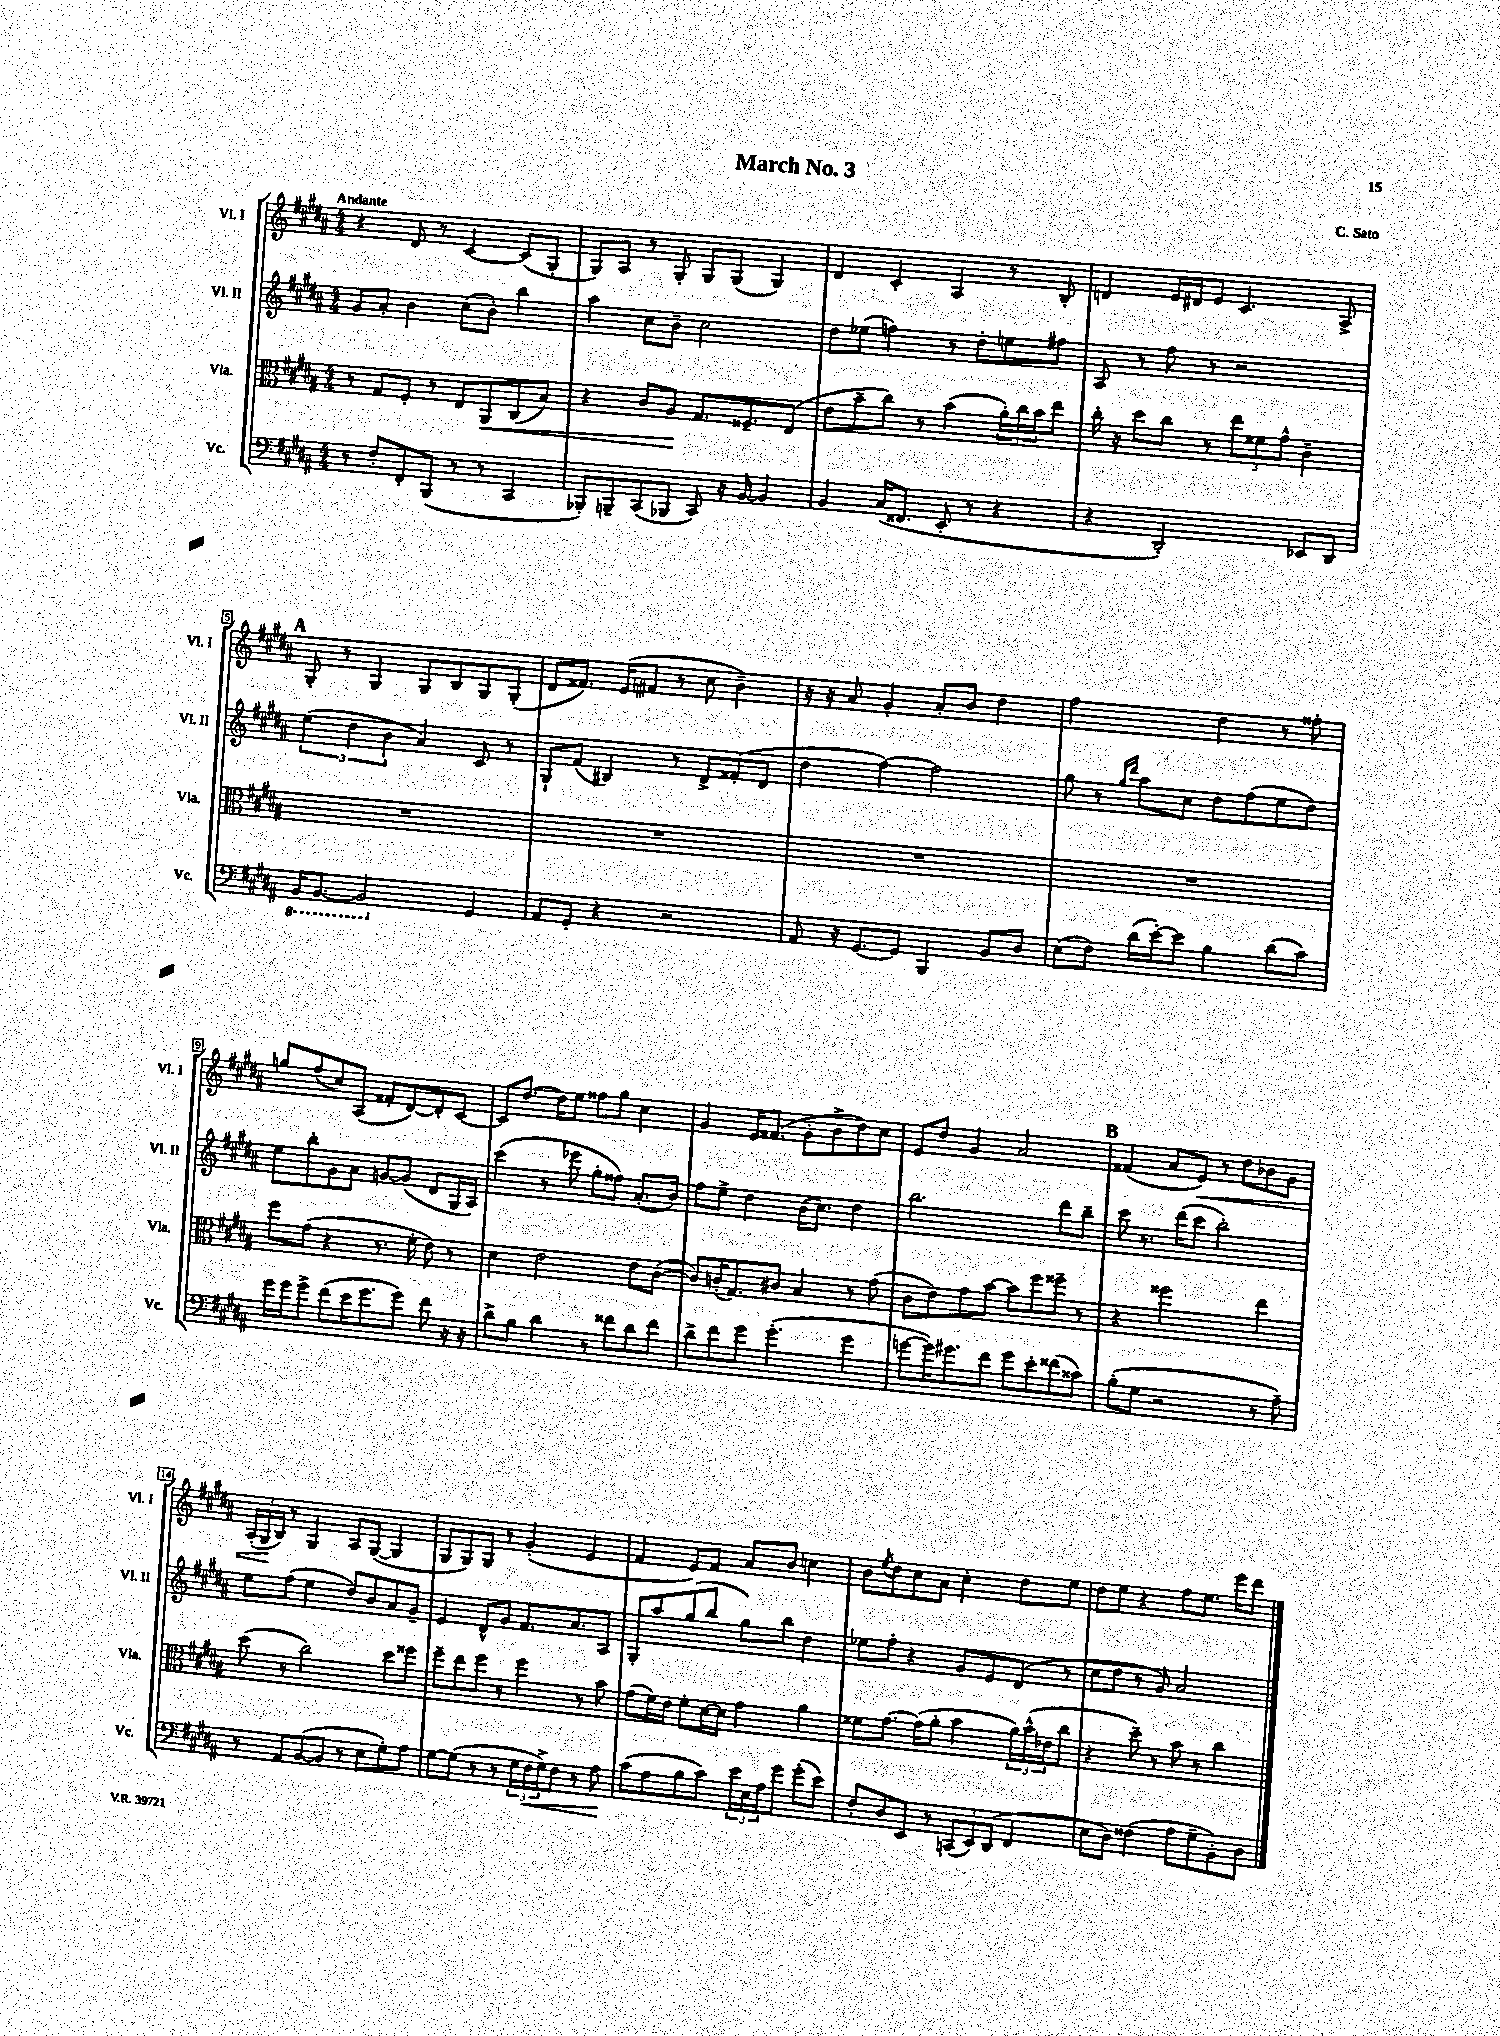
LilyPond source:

\header { title = "March No. 3" composer = "C. Sato" }
<<
\new StaffGroup <<
\new Staff = "s0" \with { instrumentName = "Vl. I" shortInstrumentName = "Vl. I" } {
    \clef treble \key b \major \numericTimeSignature \time 4/4 \tempo "Andante"
    r4 dis'8 r8 cis'4~ cis'8( gis8-. |
    gis8) ais8 r8 gis8-. gis8 gis8( gis4) |
    dis'4 cis'4-. ais4 r8 b8-. |
    d'4 e'16 dis'16 e'8 cis'4. ais8-> |
    \mark \markup { \bold "A" } gis8-. r8 gis4 gis8 b8 gis8 gis8-.( |
    dis'8 fisis'8.) e'16( fis'8 r8 cis''8 b'4--) |
    r16 r16 ais'8 gis'4-. ais'8-. b'8 dis''4 |
    fis''2 dis''4 r8 fisis''8-. |
    g''8 fis''8( cis''8) ais8( fisis'8-. dis'8~) dis'8-. cis'8~ |
    cis'8 dis''8.~ dis''16 e''8 fisis''8 gis''8 cis''4 |
    gis'4 e'16 fisis'8.( gis'8-. b'8-> dis''8) cis''8 |
    e'8 dis''8 gis'4 ais'2 |
    \mark \markup { \bold "B" } fisis'4( ais'8 e'8\<) r8 dis''8 bes'8 gis'8 |
    \tuplet 3/2 { ais16-.( gis16\! b16) } r8 gis4 ais8 gis8~( gis4 |
    gis8 gis8) gis8 r8 gis'4-.( e'4 |
    fis'4 e'8) fis'8 ais'8 b'8 c''4 |
    b'8 \acciaccatura { e''8 } dis''8 cis''8 ais'8 cis''4-. dis''8 e''8 |
    dis''8 e''8 r4 fis''8 e''8. e'''16 dis'''8 \bar "|." |
}
\new Staff = "s1" \with { instrumentName = "Vl. II" shortInstrumentName = "Vl. II" } {
    \clef treble \key b \major \numericTimeSignature \time 4/4
    gis'8 ais'8-. b'4 cis''8( b'8-.) b''4 |
    ais''4 cis''8 b'8-- cis''2 |
    dis''8 ees''8( f''4) r8 dis''8-. e''8 fis''8 |
    ais8 r8 fis''8 r8 r2 |
    \mark \markup { \bold "A" } \tuplet 3/2 { e''4( dis''4 b'4 } ais'4) cis'8 r8 |
    gis8-! fis'8( bis4) r8 dis'8-> fisis'8-.( dis'8 |
    dis''4 fis''4~) fis''2 |
    gis''8 r8 \grace { gis''16 dis'''16 } ais''8 cis''8 dis''8 fis''8( e''8 dis''8) |
    e''8 b''8-. gis'8 ais'8 g'8~ g'8( dis'8 gis16 ais16) |
    cis'''4( r8 ees'''8 gis''8-. fisis''8) ais'8.-.( b'16) |
    fis''8 e''8-> dis''4 b'16( cis''8.) dis''4 |
    b''2. dis'''8 b''8-- |
    \mark \markup { \bold "B" } cis'''8 r8. dis'''16( cis'''8 b''2-.) |
    e''8 fis''8( e''4 dis''8) b'8 ais'8 gis'8-- |
    e'4 dis'8-^ gis'8 fis'8. ais'8. ais8 |
    gis8-. ais''8 gis''8( b''8 gis''8) b''8 dis''4 |
    ees''8 fis''8-. r4 gis'8 e'8 dis'8( r8 |
    cis''8 dis''8 r8 gis'8) ais'2 \bar "|." |
}
\new Staff = "s2" \with { instrumentName = "Vla." shortInstrumentName = "Vla." } {
    \clef alto \key b \major \numericTimeSignature \time 4/4
    r8 gis8 fis8-. r8 e8 ais,8\< cis8( b8) |
    r4 cis'8 ais8\! gis8. fisis8.-- e8( |
    e'8 b'8-- cis''8) r8 b'4( \tuplet 3/2 { ais'16-.) cis''16 b'16 } e''8 |
    cis''16-. r16 dis''8 cis''8 r8 \tuplet 3/2 { e''8 fisis'8 gis'8-^ } cis'4-- |
    \mark \markup { \bold "A" } R1 |
    R1 |
    R1 |
    R1 |
    fis''8 gis'8( r4 r8. fis'16-. e'8) r8 |
    dis'4 e'2 e'8 cis'8~( |
    cis'8) c'16-.( gis8.) cis'8 b4 r8 gis'8( |
    cis'8 e'8) gis'8 b'8~ b'8 fis''8 fisis''8-- r8 |
    \mark \markup { \bold "B" } r4 fisis''2 e''4 |
    dis''8( r8 cis''2) dis''8 fisis''8 |
    fis''8-- e''8 fis''8 r8 fis''4 r8 b'8 |
    gis'8( fis'16) e'16 fis'8-. dis'16~ dis'16 gis'4 ais'4 |
    fisis'8 gis'8.~ gis'16( ais'8-. b'4 \tuplet 3/2 { ais'16) b'16-^( ees'16 } cis''8 |
    r4 dis''8--) r8 b'8 r8 cis''4 \bar "|." |
}
\new Staff = "s3" \with { instrumentName = "Vc." shortInstrumentName = "Vc." } {
    \clef bass \key b \major \numericTimeSignature \time 4/4
    r8 fis8-. fis,8-. b,,8( r8 r8 cis,4 |
    bes,,8-.) b,,8-- cis,8( bes,,8 cis,8) r16 b,16~ b,4 |
    b,4 cis16( fisis,8. e,8-. r8 r4 |
    r4 dis,2-.) ees,8 dis,8 |
    \mark \markup { \bold "A" } \ottava #-1 b,,16 b,,8.~ b,,2 \ottava #0 gis,4 |
    ais,8 gis,8-. r4 r2 |
    ais,8 r16 gis,8.~ gis,8 b,,4 b,8 dis8 |
    e8( fis8) dis'16( e'16~-.) e'8 b4 dis'8( cis'8) |
    gis'16 gis'16 gis'8-> fis'8( e'16 gis'8. gis'8) fis'8 r16 r16 |
    dis'8-> b8 dis'4 r8 fisis'8 dis'8 fisis'8 |
    dis'8-> fis'8 gis'8 gis'4.-.( gis'4 |
    g'8~ g'16) gis'8. fis'8 gis'8 e'8-. fisis'8( cisis'8) |
    \mark \markup { \bold "B" } b8-.( gis8 r2 r8 ais8--) |
    r8 ais,8 b,8~( b,8 r8 e8 gis8-.) ais8 |
    gis8~ gis8( r8 r8 \tuplet 3/2 { gis16 fis16\< gis16->) } fis8 r8 ais8\! |
    cis'8( ais8 b8 cis'8) \tuplet 3/2 { e'16 e16 ais16 } gis'8 gis'8-.( e'8) |
    fis8-. dis8 e,8 r8 \tuplet 3/2 { c,8( e,8) dis,8( } fis,4 |
    e8 dis8) fisis4( ais8 gis8-- b,8-.) dis8 \bar "|." |
}
>>
>>
\layout { \context { \Score \override BarNumber.stencil = #(make-stencil-boxer 0.1 0.3 ly:text-interface::print) } }
